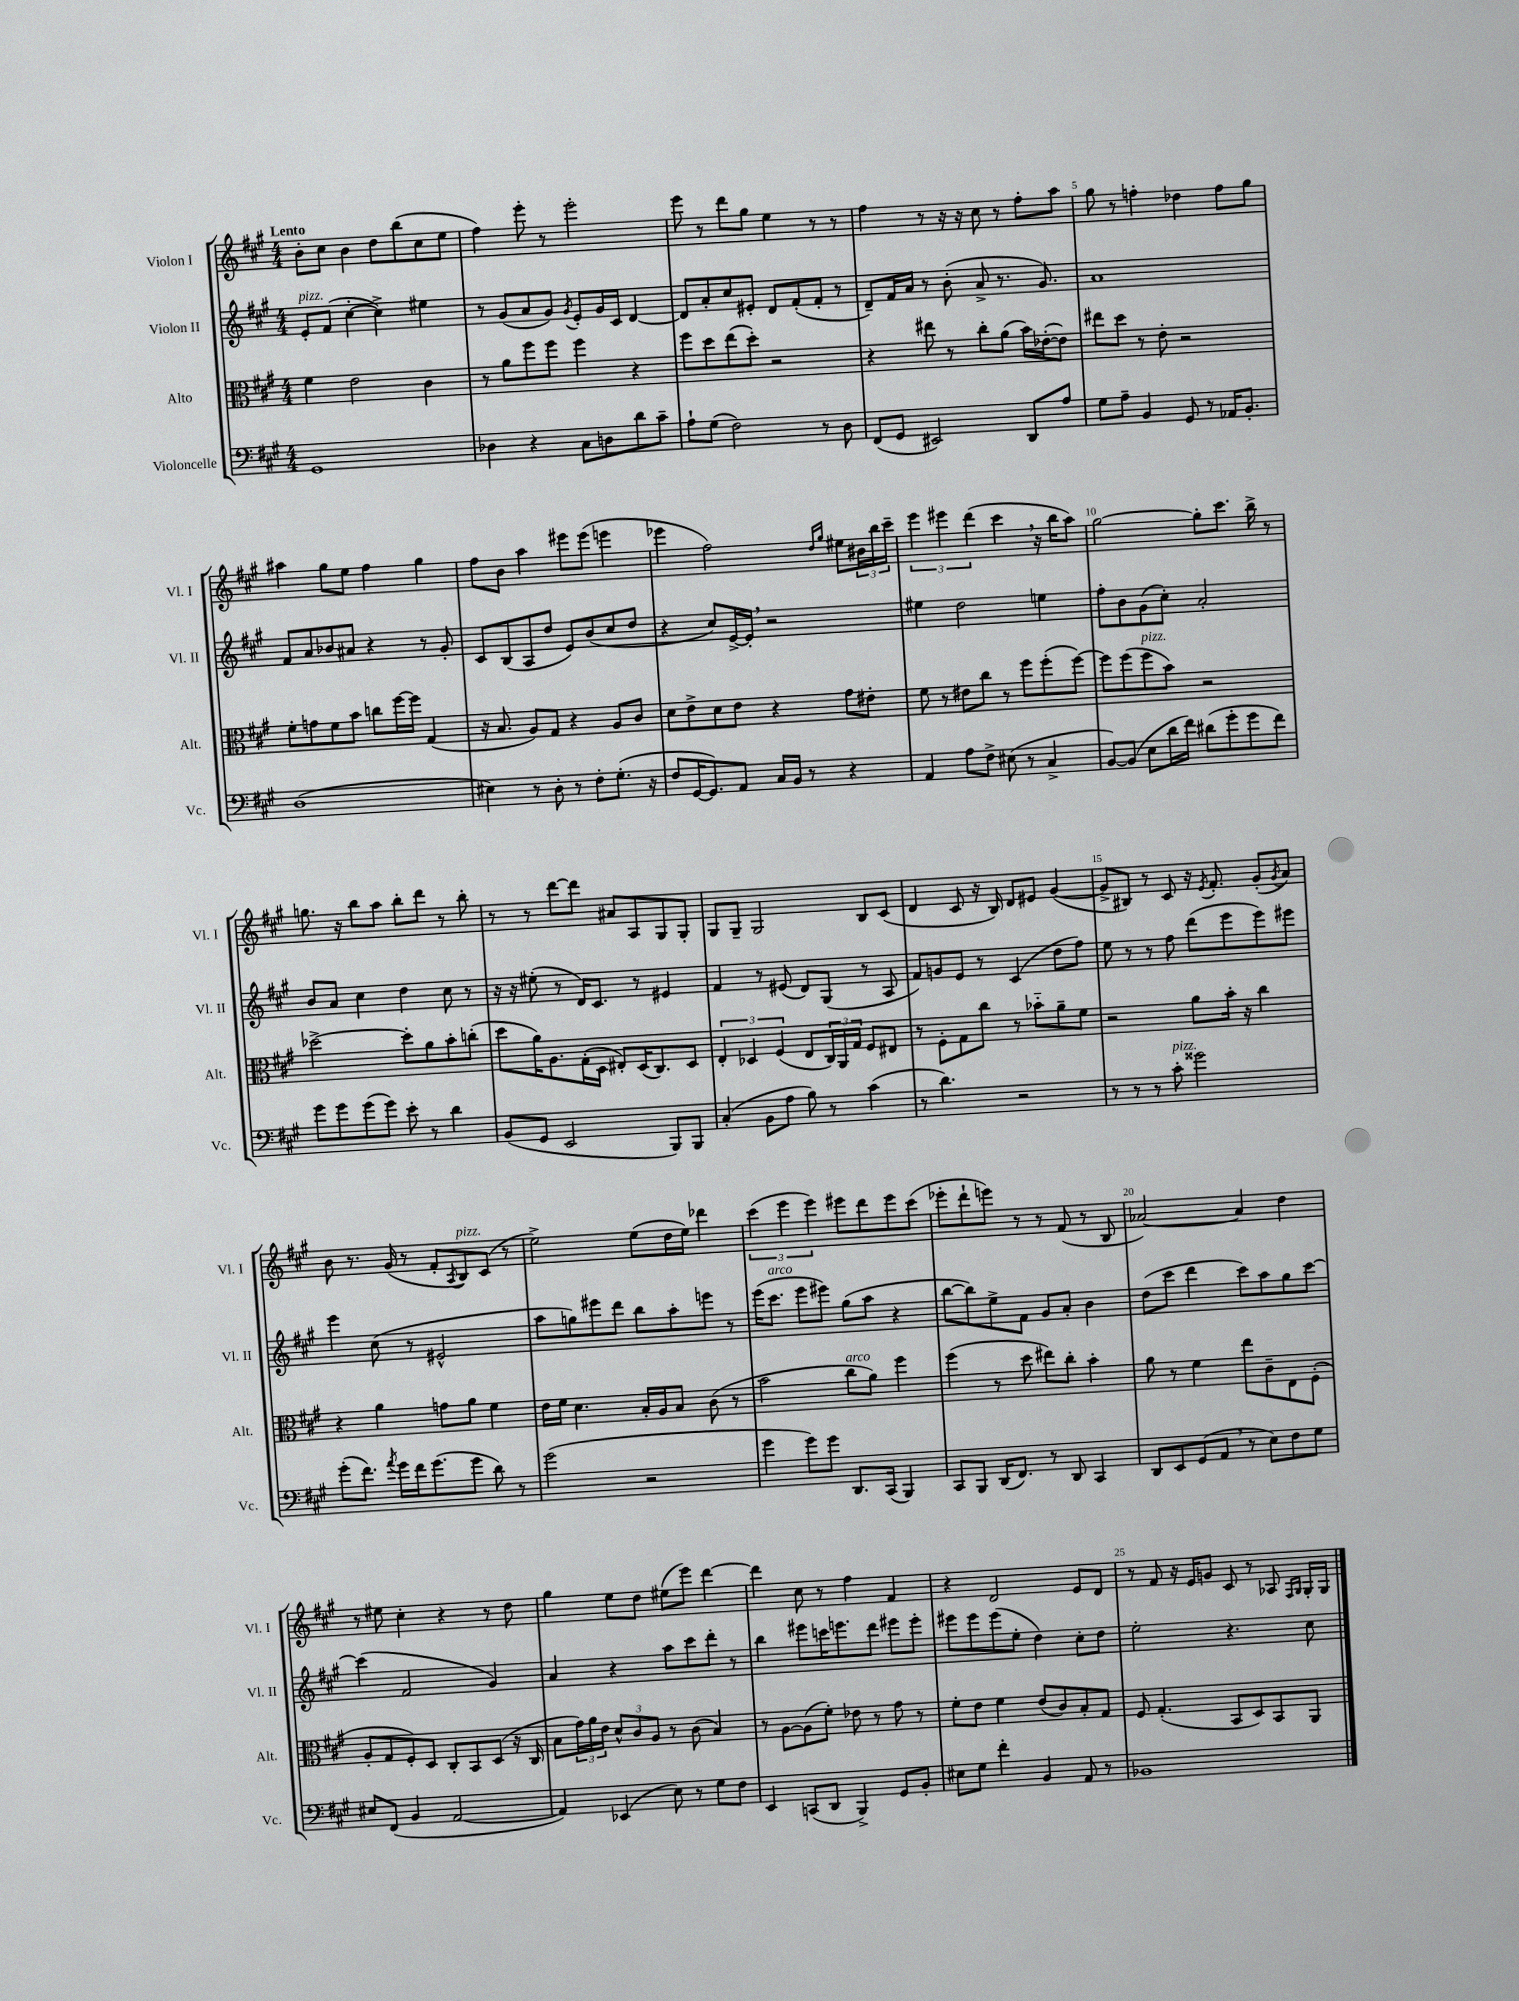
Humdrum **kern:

**kern	**kern	**kern	**kern
*part4	*part3	*part2	*part1
*staff4	*staff3	*staff2	*staff1
*I"Violoncelle	*I"Alto	*I"Violon II	*I"Violon I
*I'Vc.	*I'Alt.	*I'Vl. II	*I'Vl. I
*clefF4	*clefC3	*clefG2	*clefG2
*k[f#c#g#]	*k[f#c#g#]	*k[f#c#g#]	*k[f#c#g#]
*M4/4	*M4/4	*M4/4	*M4/4
=1	=1	=1	=1
!	!	!	!LO:TX:a:B:t=Lento
!	!	!LO:TX:a:i:t=pizz.	!
1GG#	4f#\	8e'/L	8b'\L
.	.	(8f#/J	8cc#\J
.	2e\	[4cc#'\	4b\
.	.	4cc#^\])	8dd\L
.	.	.	(8bb\
.	4c#\	4ee#X\	8cc#\
.	.	.	8ee\J
=2	=2	=2	=2
4D-X\	8r	8r	4ff#\)
.	8a\L	(8g#/L	.
4r	8ff#\	8a/	8eee'\
.	8ff#\J	8g#/J)	8r
.	.	8qg#/	.
8C#\L	4ff#\	8e'/L	2eee'\
8Dn\	.	16g#/L	.
.	.	16c#/JJ	.
8d\	4r	[4d/	.
8c#~\J	.	.	.
=3	=3	=3	=3
8A`\L	8ff#\L	8d/L]	8eee\
(8G#\J	8dd\	8a'/	8r
2F#\)	(8ee\	8cc#/	8ddd\L
.	8dd'\J)	8e#X'/J	8gg#\J
.	2r	8d/L	4ee\
.	.	(8f#'/	.
8r	.	8f#'/J	8r
8D\	.	8r	8r
=4	=4	=4	=4
(8FF#/L	4r	8d~/L)	4ff#\
8GG#/J	.	16f#/L	.
.	.	16a/JJ	.
2EE#X/)	8ee#X\	8r	8r
.	8r	(8b'\	16r
.	.	.	16r
.	8cc#'\L	8a^/	8cc#\
.	(8a\J	8.r	8r
8DD/L	16b\LL)	.	8ff#'\L
.	([16e-X'\J	8.g#/)	.
8A/J	8e-\J])	.	8aa\J
=5	=5	=5	=5
8G#\L	8ee#X\L	1a	8gg#\
8A~\J	8dd\J	.	8r
4BB/	8r	.	4ffn'\
.	8e'\	.	.
8GG#/	2r	.	4dd-X\
8r	.	.	.
16AA-X/KL	.	.	8ff\L
8.BB'/J	.	.	.
.	.	.	8gg#\J
!!LO:LB:g=z
=6	=6	=6	=6
(1D	8f#'\L	8f#/L	4aa#X\
.	8gn\	8a/	.
.	8f#\	8b-X/	8gg#\L
.	8b\J	8a#X/J	8ee\J
.	8ccn\L	4r	4ff#\
.	[16ff#\L	.	.
.	16ff#\JJ]	.	.
.	(4G#/	8r	4gg#\
.	.	8g#'/	.
=7	=7	=7	=7
4E#X\)	16r	8c#/L	8ff#\L
.	8.B/	.	.
.	.	(8B/	8b\J
8r	8A/L)	8A/	4aa\
8D'\	8G#/J	8dd/J	.
8r	4r	8e/L)	8eee#X\L
8F#'\L	.	(8b/	(8eee#\J
(8.G#'\J	8A/L	8cc#/	4eeen\
.	8c#/J	8dd/J	.
16r	.	.	.
=8	=8	=8	=8
8F#/L	8d\L	4r	4eee-X\
[16GG#/K	8e^\	.	.
8.GG#/])	.	.	.
.	8d\	8cc#/L)	2ff#\)
8AA/J	8e\J	[16e^/L	.
.	.	16e',/JJ]	.
16C#/LL	4r	2r	.
16BB/JJ	.	.	.
8r	.	.	.
.	.	.	16qqdd/LL
.	.	.	16qqgg#/JJ
4r	8g#\L	.	8ee#X\L
.	8e#X'\J	.	24b#X\L
.	.	.	24bb\
.	.	.	24ccc#~\JJ
=9	=9	=9	=9
4AA/	8f#\	4ee#X\	6eee\
.	8r	.	.
.	.	.	6eee#X\
8A\L	8e#X\L	2dd\	.
.	.	.	(6ddd\
8F#^\J	8cc#\J	.	.
(8E#X\	8r	.	4ccc#,\
8r	8ff#\L	.	.
4C#^/	(8ff#'\	4een\	16r
.	.	.	16bb\KL
.	[8ff#\J)	.	8aa\J)
=10	=10	=10	=10
[8BB/L)	8ff#\L]	8ff#'\L	[2gg#\
(8BB/J]	(8ff#\	8b\	.
!	!LO:TX:a:i:t=pizz.	!	!
8E\L	8ff#\	(8g#\	.
16d\L	8b\J)	8cc#'\J)	.
16f#\JJ)	.	.	.
(8d#X\L	2r	2a'/	8gg#'\L]
8g#'\	.	.	8.ccc#\J
8g#\	.	.	.
.	.	.	16bb^\
8f#\J)	.	.	8r
!!LO:LB:g=z
=11	=11	=11	=11
8g#\L	[2dd-X^\	8b/L	8.ggn\
8g#\	.	8a/J	.
.	.	.	16r
(8g#\	.	4cc#\	8bb\L
8g#\J)	.	.	8aa\J
8e'\	8dd-'\L]	4dd\	8bb'\L
8r	8a\	.	8ddd\J
4d\	8b'\	8cc#\	8r
.	(8ccn'\J	8r	8bb'\
=12	=12	=12	=12
(8BB/L	8dd\L	16r	8r
.	.	16r	.
8GG#/J	16a\K)	(8ee#X'\	8r
.	8.A\	.	.
2EE/	.	8r	[8ddd\L
.	(16G#'\L	16d/KL)	8ddd\J]
.	16D\JJ	8.c#/J	.
.	8E#X'/L)	.	8a#X/L
.	(16D/K	8r	8A/
.	8.C#/)	.	.
8BBB/L)	.	4e#X/	8G#/
8BBB/J	8D/J	.	8G#'/J
=13	=13	=13	=13
(4C#'/	6E'/	4f#/	8G#/L
.	.	.	8G#~/J
.	6D-X/	.	.
8BB\L	.	8r	2G#/
.	(6F#/	.	.
8A\J	.	(8e#X/	.
8B\)	8E/L	8d/L)	.
8r	24C#/L)	(8G#/J	.
.	24AA/	.	.
.	24G#/JJ	.	.
(4c#\	8F#/L	8r	8B/L
.	8E#X/J	8A/	(8c#/J
=14	=14	=14	=14
8r	8r	8f#/L)	4d/
4.d\)	8F#'\L	8gn/	.
.	8G#\	8e/J	8c#/
.	8cc#\J	8r	16r
.	.	.	16B/)
2r	8r	(4c#/	8d/L
.	8b-X\L	.	8e#X/J
.	8a~\	8dd\L	([4g#/
.	8f#\J	8ff#\J)	.
=15	=15	=15	=15
8r	2r	8ee\	8g#^/L]
8r	.	8r	8B#X/J)
8r	.	8r	8r
!LO:TX:a:i:t=pizz.	!	!	!
8c#'\	.	8ff#\	8c#/
2g##X\	8a\L	(8ddd\L	16r
.	.	.	8qe/
.	.	.	8.f#'/
.	16b'\Jk	8eee\	.
.	16r	.	.
.	4cc#\	8eee\)	(8g#'/L
.	.	.	8qg#/
.	.	8eee#X\J	8a/J)
!!LO:LB:g=z
=16	=16	=16	=16
(8g#'\L	4r	4eee\	8b\
8.f#\J)	.	.	8.r
.	4a\	(8cc#\	.
8qa/	.	.	.
16g#\LL	.	.	(16g#/
16f#\J	.	8r	8r
(8.g#\	.	.	.
.	8gn\L	2e#X^^/	8f#'/L
.	.	.	8qA/
!	!	!	!LO:TX:a:i:t=pizz.
8g#\J	8a\J	.	8B/)
8d\)	4f#\	.	(8c#/J
8r	.	.	8r
=17	=17	=17	=17
(2g#\	16e\LL	8aa\L	2ee^\)
.	16f#\JJ	.	.
.	4.d\	8ggn\)	.
.	.	8eee#X\	.
.	.	8ddd\J	.
2r	16B'/LL	8bb\L	(8ee\L
.	16A/J	.	.
.	8B/J	8aa'\	16dd\L
.	.	.	16ee\JJ)
.	(8c#\	8eeen\J	4ddd-X\
.	8r	8r	.
=18	=18	=18	=18
4g#\	2b\	(16eee\KL	(6ccc#\
!	!	!LO:TX:a:i:t=arco	!
.	.	8.ccc#\J	.
.	.	.	6eee\
8g#\L)	.	8eee\L	.
.	.	.	6eee\)
8g#\J	.	8eee#X\J)	.
!	!LO:TX:a:i:t=arco	!	!
8.DD/L	8cc#\L	(8gg#\L	8eee#X\L
.	8a\J)	8aa\J	8ddd\
(16CC#/Jk	.	.	.
4BBB/)	4ff#\	4r	8eee#\
.	.	.	(8ccc#\J
=19	=19	=19	=19
8CC#/L	(4ff#\	[8bb\L	8eee-X'\L
8BBB/J	.	8bb\])	8ddd`\
(16DD/KL	8r	8ee^\	8eeen\J)
8.FF#/J)	.	.	.
.	8dd\	8f#\J	8r
8r	8ee#X\L)	8g#/L	8r
8DD/	8cc#'\J	8a'/J	(8f#/
4CC#/	4b'\	4b\	8r
.	.	.	8B/
=20	=20	=20	=20
8DD/L	8a\	(8dd\L	[2a-X/)
8EE/	8r	8ccc#\J	.
(8GG#/	4f#\	4ddd\	.
8AA,/J	.	.	.
8r	8ee\L	8ccc#\L)	4a-/]
8E\L)	8c#~\	8aa\	.
8F#\	8E\	8gg#\	4dd\
8G#\J	(8F#'\J	[8ccc#\J	.
!!LO:LB:g=z
=21	=21	=21	=21
8E#X/L	8A'/L	(4ccc#\]	8r
(8FF#/J	8G#/	.	8ee#X\
4BB/	8F#'/)	2f#/	4cc#'\
.	8D/J	.	.
[2AA/	8C#'/L	.	4r
.	8BB/	.	.
.	(8D/J	4g#/)	8r
.	16r	.	8dd\
.	16C#/	.	.
=22	=22	=22	=22
4AA/])	8B\L	4a/	4gg#\
.	24g#\L)	.	.
.	24a\	.	.
.	24e\JJ	.	.
(4EE-X/	12d^^/L	4r	8ee\L
.	12c#/	.	.
.	.	.	8dd\J
.	12A/J	.	.
8E\)	8r	8aa\L	(8ee#X\L
8r	(8c#\	8ccc#\	8eee\J)
8G#\L	4B/)	8ddd'\J	[4ddd\
8F#\J	.	8r	.
=23	=23	=23	=23
4EE/	8r	4bb\	4ddd\]
.	[8A\L	.	.
(8CCn/L	(8A\]	8eee#X\L	8cc#\
8DD/J	8f#'\J)	16cccn\K	8r
.	.	8.eeen\	.
4BBB^/)	8e-X\	.	4ff#\
.	8r	8ddd\J	.
8GG#/L	8g#\	8eee#X\L	4f#/
8BB'/J	8r	8eee#'\J	.
=24	=24	=24	=24
8E#X\L	8f#'\L	8eee#X\L	4r
8G#\J	8e\J	8eee#\	.
4f#'\	4f#\	(8eee#\	2d/
.	.	8ee'\J	.
4BB/	(8e/L	4dd\)	.
.	8c#/)	.	.
8AA/	8B'/	8cc#'\L	8e/L
8r	8G#/J	8dd\J	8d/J
=25	=25	=25	=25
1BB-X	8F#/	2ee'\	8r
.	(4.G#'/	.	8f#/
.	.	.	16r
.	.	.	16e/KL
.	.	.	8gn/J
.	8BB/L	4.r	8c#/
.	8D/)	.	8r
.	8BB/	.	8A-X/
.	.	.	16qqF#/LL
.	.	.	16qqG#/JJ
.	8AA/J	8cc#\	16G#'/LL
.	.	.	16G#/JJ
==	==	==	==
*-	*-	*-	*-
